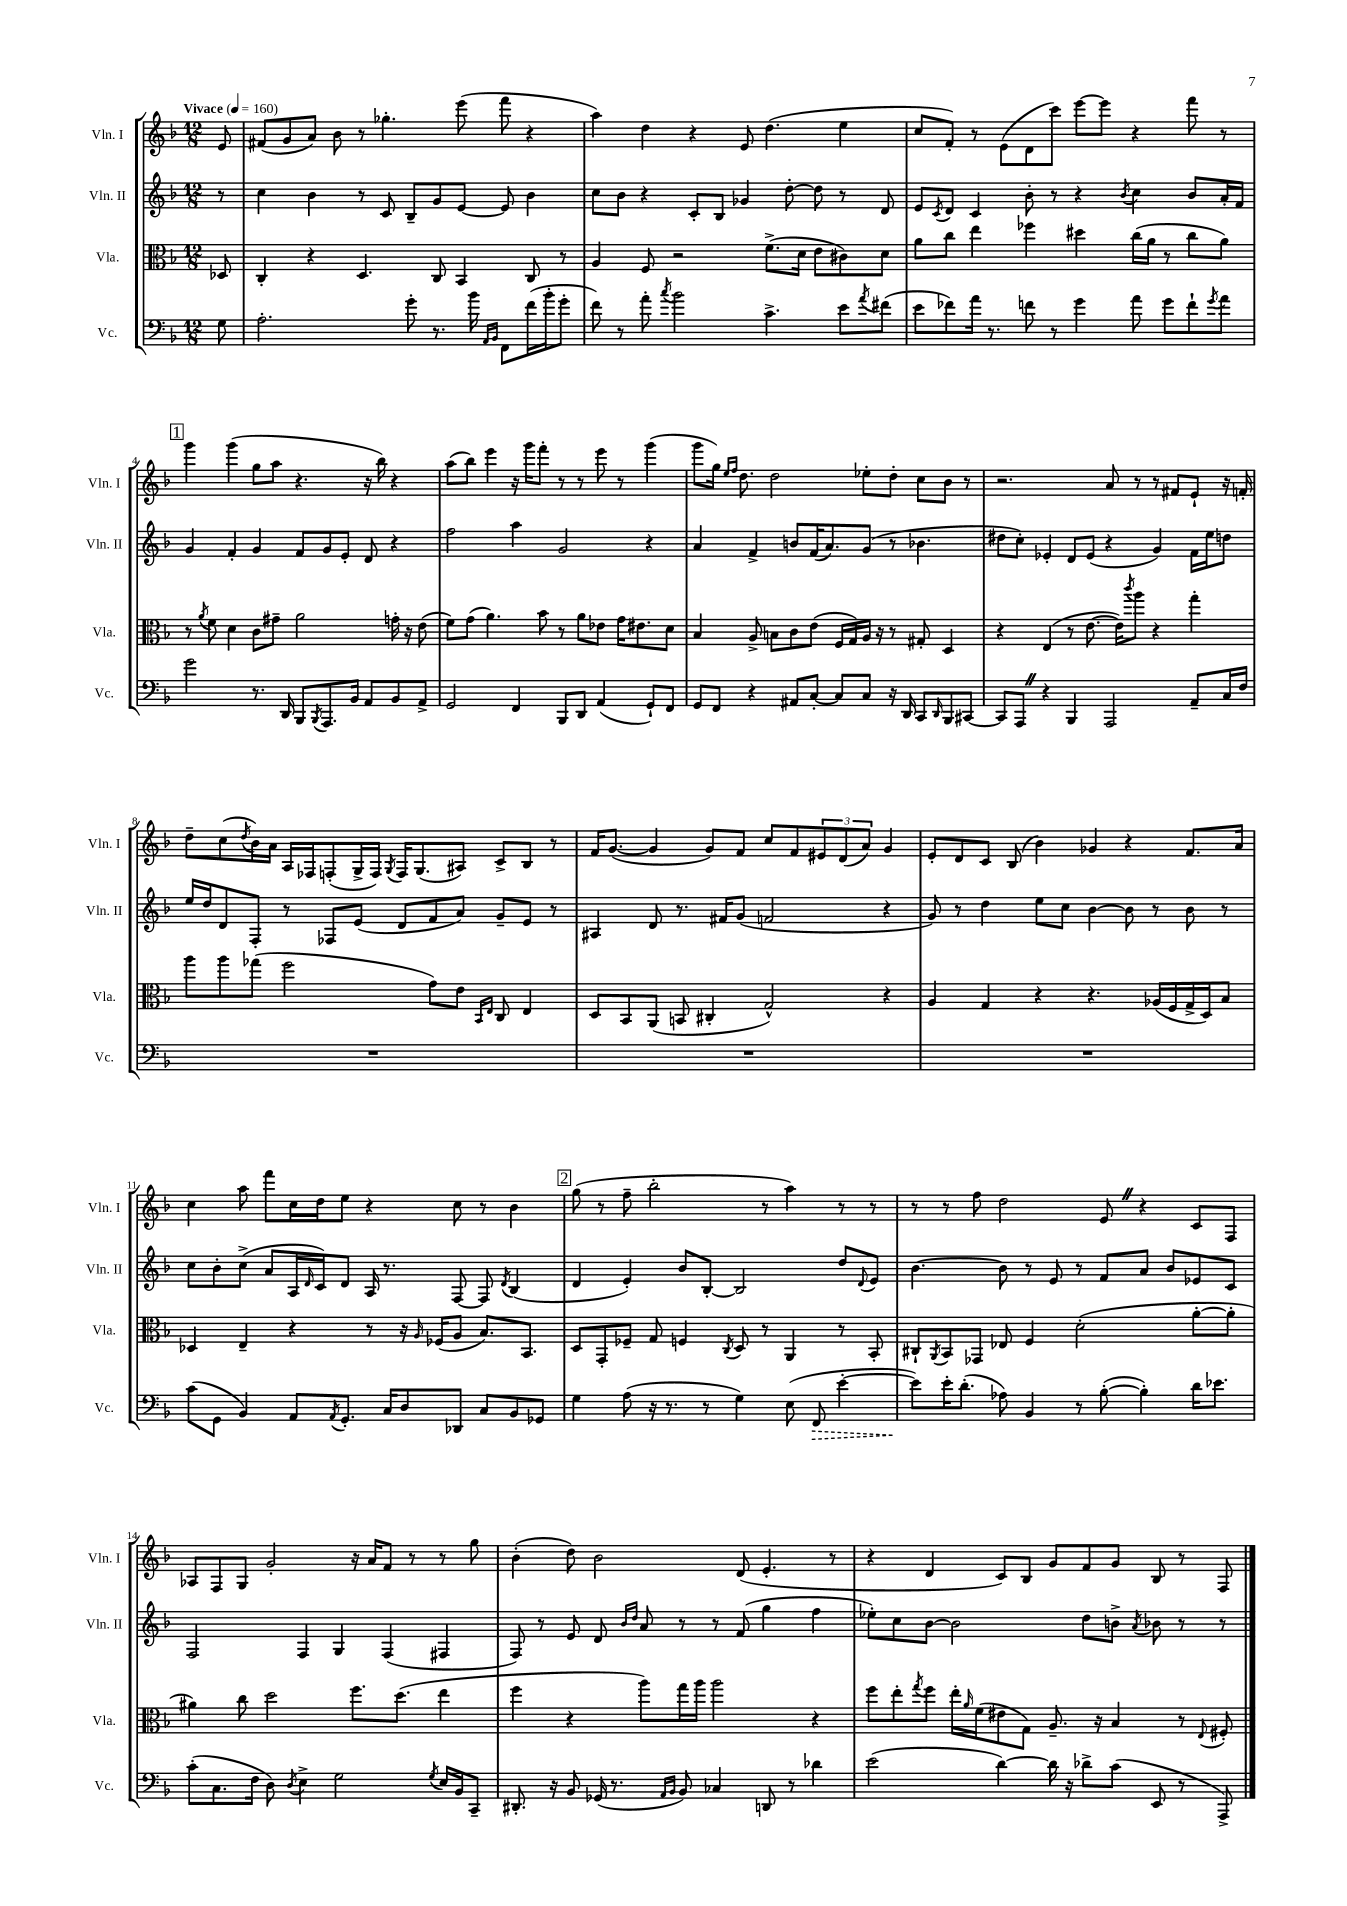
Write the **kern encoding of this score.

**kern	**kern	**kern	**kern
*staff4	*staff3	*staff2	*staff1
*clefF4	*clefC3	*clefG2	*clefG2
*k[b-]	*k[b-]	*k[b-]	*k[b-]
*M12/8	*M12/8	*M12/8	*M12/8
*MM160	*MM160	*MM160	*MM160
8G	8D-	8r	8e
=	=	=	=
2.A'	4C'	4cc	(8f#
.	.	.	8g
.	4r	4b-	8a)
.	.	.	8b-
.	4.D	8r	8r
.	.	8c	4.gg-'
8g'	.	8B-~	.
8.r	8C	8g	.
.	4BB-	[8e	(8eee
16b-	.	.	.
16qqAA	.	.	.
16qqBB-	.	.	.
8FF	.	8e]	8fff
(16f	8C	4b-	4r
16b-'	.	.	.
8g'	8r	.	.
=	=	=	=
8f)	4A	8cc	4aa)
8r	.	8b-	.
8a'	8F	4r	4dd
8qcc	.	.	.
2b-	2r	.	.
.	.	8c'	4r
.	.	8B-	.
.	.	4g-	8e
4.c^	(8.f^	.	(4.dd
.	.	[8dd'	.
.	16d	.	.
.	8e	8dd]	.
8e	8c#)	8r	4ee
8qa	.	.	.
(8f#	8d	8d	.
=	=	=	=
8e	8a	8e	8cc
.	.	8qc	.
8f-)	8cc	8d	8f')
16a	4ee	4c	8r
8.r	.	.	.
.	.	.	(8e
8f	4ff-	8b-'	8d
8r	.	8r	8ccc)
4g	4dd#	4r	[8eee
.	.	.	8eee]
.	.	8qb-	.
8a	(16cc	4cc	4r
.	16a	.	.
8g	8r	.	.
8f`	8cc	8b-	8fff
8qg	.	.	.
8a	8a)	16a'	8r
.	.	16f	.
=	=	=	=
2g	8r	4g	4ggg
.	8qa	.	.
.	8f	.	.
.	4d	4f'	(4ggg
8.r	8c	4g	8gg
.	8g#~	.	8aa
16DD	.	.	.
8BBB-	2a	8f	4.r
8qBBB-	.	.	.
8.AAA	.	8g	.
.	.	8e'	.
16BB-	.	.	.
8AA	.	8d	16r
.	.	.	16bb-)
8BB-	16g'	4r	4r
.	16r	.	.
8AA^	(8e	.	.
=	=	=	=
2GG	8f)	2ff	(8aa
.	(8g	.	8bb-)
.	4.a)	.	4eee
4FF	.	4aa	16r
.	.	.	16ggg
.	8b-	.	8fff'
8BBB-	8r	2g	8r
8DD	8a	.	8r
(4AA	8e-	.	8eee
.	16g	.	8r
.	8.e#	.	.
8GG`)	.	4r	(4ggg
8FF	8d	.	.
=	=	=	=
8GG	4B-	4a	8ggg
8FF	.	.	16gg)
.	.	.	16qqee
.	.	.	16qqff
.	.	.	8.dd
4r	8A^	4f^	.
.	8B	.	2dd
8AA#	8c	8b	.
[8C'	(8e	(16f	.
.	.	8.a)	.
8C]	16F	.	.
.	16G)	.	.
8C	16A	(8g	8ee-'
.	16r	.	.
16r	8r	8r	8dd'
16DD	.	.	.
8CC	8G#'	4.b-	8cc
16qqDD	.	.	.
8BBB-	4D	.	8b-
[8CC#	.	.	8r
=	=	=	=
8CC#]	4r	8dd#	2.r
8AAA	.	8cc')	.
4r	(4E	4e-'	.
4BBB-	8r	8d	.
.	[8.e	(8e-	.
2AAA	.	4r	8a
.	16e])	.	.
.	8qccc	.	.
.	8aa	.	8r
.	4r	4g)	8r
.	.	.	8f#
8AA~	4gg'	16f	8e`
.	.	16ee	.
16C	.	8dd	16r
16F	.	.	16f'
=	=	=	=
1.r	8aa	16ee	8dd~
.	.	16dd	.
.	8aa	8d	(8cc
.	.	.	8qdd
.	(8gg-	8F'	16b-)
.	.	.	16a
.	2ff	8r	16A
.	.	.	16F-
.	.	8F-	(8F'
.	.	(8e	16G^
.	.	.	16F)
.	.	.	8qG
.	.	8d	16F
.	.	.	(8.G
.	8g)	8f	.
.	8e	8a)	8A#)
.	16qqBB-	.	.
.	16qqE	.	.
.	8C	8g~	8c^
.	4E	8e	8B-
.	.	8r	8r
=	=	=	=
1.r	8D	4A#	16f
.	.	.	([8.g
.	8BB-	.	.
.	(8AA	8d	4g]
.	8BB	8.r	.
.	4C#'	.	8g)
.	.	16f#	.
.	.	(8g	8f
.	2G^^)	2f	8cc
.	.	.	8f
.	.	.	12e#
.	.	.	(12d
.	.	.	12a)
.	4r	4r	4g
=	=	=	=
1.r	4A	8g)	8e'
.	.	8r	8d
.	4G	4dd	8c
.	.	.	(8B-
.	4r	8ee	4b-)
.	.	8cc	.
.	4.r	[4b-	4g-
.	.	8b-]	4r
.	(16A-	8r	.
.	16F	.	.
.	16G^	8b-	8.f
.	16D)	.	.
.	8B-	8r	.
.	.	.	16a
=	=	=	=
(8c	4D-	8cc	4cc
8GG	.	8b-'	.
4BB-)	4E~	(8cc^	8aa
.	.	8a	8fff
8AA	4r	16A	16cc
.	.	16qqd	.
.	.	16c)	16dd
8qAA	.	.	.
8.GG'	.	8d	8ee
.	8r	16A	4r
16C	.	8.r	.
8D	16r	.	.
.	16qqA	.	.
.	(16F-	.	.
8DD-	8A	[8F	8cc
8C	8.B-)	8F]	8r
.	.	8qd	.
8BB-	.	(4B-	4b-
.	8.BB-	.	.
8GG-	.	.	.
=	=	=	=
4G	8D	4d	(8gg
.	8GG'	.	8r
(8A	8F-~	4e')	8ff~
16r	8G	.	2bb-'
8.r	.	.	.
.	4F	8b-	.
8r	.	[8B-'	.
.	8qC	.	.
4G)	8D	2B-]	.
.	8r	.	8r
(8E	4AA	.	4aa)
8FF	.	.	.
[4e'	8r	8dd	8r
.	.	8qqd	.
.	8BB-'	8e	8r
=	=	=	=
8e])	8C#`	[4.b-	8r
.	8qAA	.	.
16e'	8BB-	.	8r
(8.d'	.	.	.
.	8GG-	.	8ff
8A-)	8E-	8b-]	2dd
4BB-	4F	8r	.
.	.	8e	.
8r	(2d'	8r	.
([8B-'	.	8f	8e
4B-'])	.	8a	4r
.	.	8b-	.
16d	[8a'	8e-	8c
8.e-	.	.	.
.	8a']	8c	8F
=	=	=	=
(8c'	4a#)	2F	8A-
8.C	.	.	8F
.	8cc	.	8G
16F	.	.	.
8D)	2dd	.	2g'
8qD	.	.	.
4E^	.	4F	.
2G	.	4G	.
.	8.ff	.	16r
.	.	.	16a
.	.	(4F	8f
.	(8.dd	.	.
.	.	.	8r
8qG	.	.	.
16E	4ee	4F#	8r
16BB-	.	.	.
8CC~	.	.	8gg
=	=	=	=
8.DD#'	4ff	8F)	(4b-'
.	.	8r	.
16r	.	.	.
8BB-	4r	8e	8dd)
(16GG-	.	8d	2b-
8.r	.	.	.
.	.	16qqb-	.
.	.	16qqdd	.
.	8aa)	8a	.
16qqAA	.	.	.
16qqBB-	.	.	.
8BB-)	16gg	8r	.
.	16aa	.	.
4C-	2aa	8r	.
.	.	(8f	(8d
8DD	.	4gg	4.e'
8r	.	.	.
4d-	4r	4ff	.
.	.	.	8r
=	=	=	=
(2e	8ff	8ee-')	4r
.	8ee'	8cc	.
.	8qgg	.	.
.	8ff	[8b-	4d
.	16ee'	2b-]	.
.	16qqa	.	.
.	(16f	.	.
[4d)	8e#	.	8c)
.	8G)	.	8B-
16d]	8.A~	.	8g
16r	.	.	.
8d-^	.	8dd	8f
.	16r	.	.
(8c	4B-	8b^	8g
.	.	8qa	.
8EE	.	8b-	8B-
8r	8r	8r	8r
.	8qqE	.	.
8AAA^)	8F#'	8r	8F
==	==	==	==
*-	*-	*-	*-
